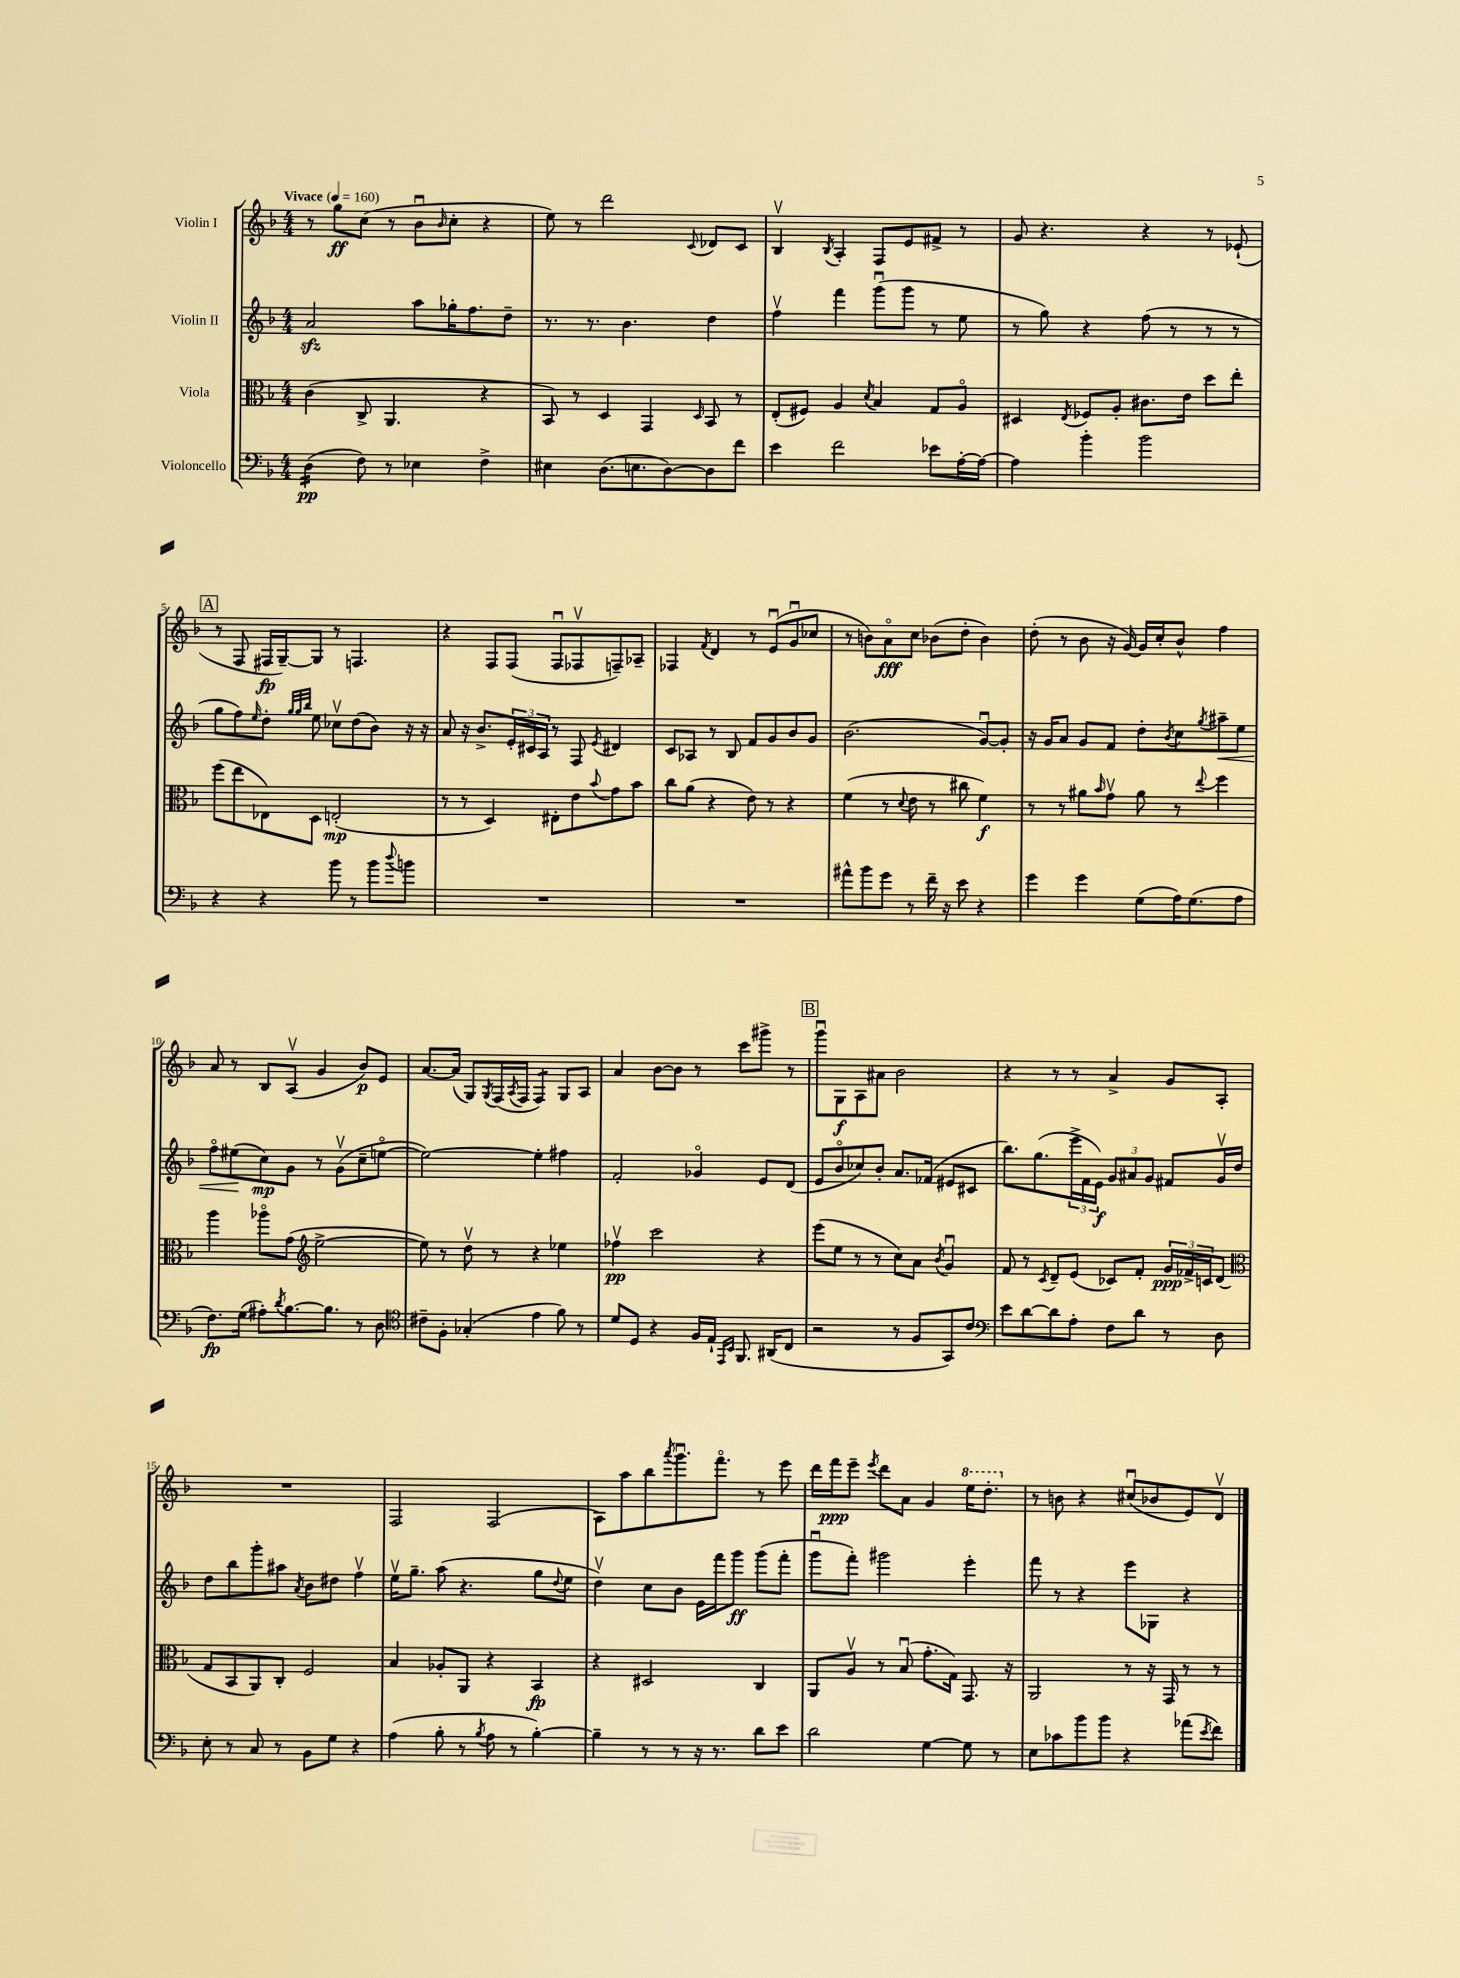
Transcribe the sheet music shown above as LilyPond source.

<<
\new StaffGroup <<
\new Staff = "s0" \with { instrumentName = "Violin I" } {
    \clef treble \key f \major \numericTimeSignature \time 4/4 \tempo "Vivace" 4 = 160
    r8 g''8\ff c''8( r8 bes'8\downbow \grace { bes'16 } c''8-. r4 |
    e''8) r8 d'''2 \appoggiatura { c'8 } des'8 c'8 |
    bes4\upbow \acciaccatura { bes8 } a4-. f8 e'8 fis'8-> r8 |
    g'8 r4. r4 r8 ees'8-!( |
    \mark \markup { \box "A" } r8 f8 fis16\fp g16~--) g8 r8 f4. |
    r4 f8 f8( f8\downbow fes8\upbow f8--) aes8-- |
    fes4 \acciaccatura { f'8 } d'4 r8 e'8\downbow( g'8\downbow ces''8 |
    r8 b'8) a'8\flageolet\fff c''8 bes'8( d''8-. bes'4) |
    d''8-.( r8 bes'8 r16 g'16~) g'16 c''16-. bes'8-^ f''4 |
    a'8 r8 bes8 a8\upbow( g'4 bes'8\p) e'8 |
    a'8.~ a'16( g8) \acciaccatura { g8 } f16( \acciaccatura { a8 } f16 f4:8) g8 a8 |
    a'4 bes'8~ bes'8 r8 c'''8 gis'''8-> r8 |
    \mark \markup { \box "B" } g'''8\downbow g8\f a8 ais'8 bes'2 |
    r4 r8 r8 a'4-> g'8 a8-. |
    R1 |
    f2 f2( |
    a8) a''8 bes''8 \acciaccatura { a'''8 } g'''8.\downbow f'''8.\flageolet r8 e'''8 |
    d'''16 f'''16\ppp e'''8-- \acciaccatura { e'''8 } d'''8 a'8 g'4 \ottava #1 e'''16 d'''8.-. \ottava #0 |
    r8 b'8 r4 cis''8\downbow( bes'8 e'8) d'8\upbow \bar "|." |
}
\new Staff = "s1" \with { instrumentName = "Violin II" } {
    \clef treble \key f \major \numericTimeSignature \time 4/4
    a'2\sfz a''8 ges''16-. f''8. d''8-- |
    r8. r8. bes'4. d''4 |
    f''4\upbow f'''4 g'''8\downbow( g'''8 r8 e''8 |
    r8 g''8) r4 f''8( r8 r8 r8 |
    \mark \markup { \box "A" } g''8 f''8) \grace { e''16 } d''8-. \grace { g''32 g''32 bes''32 } e''8 ces''8\upbow d''8( bes'8) r16 r16 |
    a'8 r16 bes'8.-> \tuplet 3/2 { e'16-. cis'16 a16 } r8 f8 \acciaccatura { e'8 } dis'4 |
    c'8 aes8 r8 bes8 f'8 g'8 bes'8 g'8 |
    bes'2.( g'8~\downbow) g'8-. |
    r16 g'16 a'8 g'8 f'8 d''8-. \acciaccatura { bes'8 } c''8 \acciaccatura { g''8 } ais''8--\< e''8 |
    f''8\flageolet eis''8\!( c''8\mp) g'8 r8 g'8\upbow( c''8-- e''8~\flageolet |
    e''2~) e''4-. fis''4 |
    f'2-. ges'4\flageolet e'8 d'8( |
    \mark \markup { \box "B" } e'8 bes'8\flageolet ces''8) bes'8-. a'8. fes'16( eis'8 cis'8 |
    bes''8.) g''8.( \tuplet 3/2 { e'''16-> f'16 e'16\f) } \tuplet 3/2 { g'8 ais'8 g'8 } fis'8 g'16\upbow d''16 |
    d''8 bes''8 g'''8-. ais''8 \acciaccatura { a'8 } bes'8 dis''8 f''4\upbow |
    e''16\upbow g''8.-- a''8( r4. g''8 \appoggiatura { d''8 } e''8 |
    d''4\upbow) c''8 bes'8 e'16 f'''16 g'''8\ff g'''8( f'''8-. |
    g'''8\downbow f'''8-.) gis'''2 e'''4-. |
    f'''8 r8 r4 e'''8 ges8 r4 \bar "|." |
}
\new Staff = "s2" \with { instrumentName = "Viola" } {
    \clef alto \key f \major \numericTimeSignature \time 4/4
    c'4( c8-> a,4. r4 |
    bes,8) r8 d4 g,4 \grace { d16 } bes,8 r8 |
    e8-.( fis8) a4 \acciaccatura { d'8 } bes4 g8 a8\flageolet |
    dis4 \acciaccatura { e8 } fes8 a8-. cis'8. e'16 d''8 e''8-. |
    \mark \markup { \box "A" } f''8( e''8 ees8) d8 e2-.\mp( |
    r8 r8 d4) eis8-. e'8 \appoggiatura { bes'8 } g'8 bes'8 |
    c''8 a'8( r4 e'8) r8 r4 |
    f'4( r8 \appoggiatura { d'8 } e'8 r8 cis''8 f'4\f) |
    r8 r8 ais'8 \grace { bes'16 } g'8\upbow ais'8 r8 \appoggiatura { e''8 } f''4 |
    a''4 aes''8\flageolet g'8( \clef treble e''2~-> |
    e''8) r8 d''8\upbow r8 r4 ees''4 |
    fes''4\upbow\pp c'''2 r4 |
    \mark \markup { \box "B" } e'''8( e''8 r8 r8 c''8) a'8 \acciaccatura { bes'8 } g'4\downbow |
    f'8 r8 \acciaccatura { c'8 } d'8-- e'8( ces'8) f'8-. \tuplet 3/2 { g'16\ppp fes'16-> c'16 } d'8( |
    \clef alto g8 bes,8 a,8) c8-. f2 |
    bes4 aes8-. a,8 r4 bes,4\fp |
    r4 dis2 c4 |
    a,8 a8\upbow r8 bes8\downbow( g'8.-. g16) g,8. r16 |
    a,2 r8 r16 g,16 r8 r8 \bar "|." |
}
\new Staff = "s3" \with { instrumentName = "Violoncello" } {
    \clef bass \key f \major \numericTimeSignature \time 4/4
    d4:16\pp( f8) r8 ees4 f4-> |
    eis4 d8.( e8. d8~) d8 f'8 |
    e'4 f'2 ees'8 a16~-. a16~ |
    a4 bes'4-. bes'2 |
    \mark \markup { \box "A" } r4 r4 bes'8 r8 bes'8 \appoggiatura { d''8 } b'8 |
    R1 |
    R1 |
    ais'8-^ bes'8 g'8 r8 f'16-- r16 e'8 r4 |
    g'4 g'4 g8( a16) g8.( a8 |
    f8.\fp) g16( ais8-.) \acciaccatura { d'8 } bes8.~ bes8. r8 d8 |
    \clef tenor cis'8-- f8-. ges4-.( e'4 f'8) r8 |
    d'8 d8 r4 f16 e16-! \grace { e,16 bes,16 } f,8. ais,16( c8 |
    \mark \markup { \box "B" } r2 r8 f8 g,8) c'8 |
    \clef bass e'8 d'8~ d'8 a8-. f8 d'8 r8 d8 |
    e8-. r8 c8 r8 bes,8 g8 r4 |
    a4( bes8-. r8 \acciaccatura { bes8 } a8 r8 bes4~-.) |
    bes4-- r8 r8 r16 r8. d'8 e'8 |
    d'2 g4~ g8 r8 |
    e8 ces'8 bes'8 bes'8 r4 aes'8( \acciaccatura { e'8 } f'8) \bar "|." |
}
>>
>>
